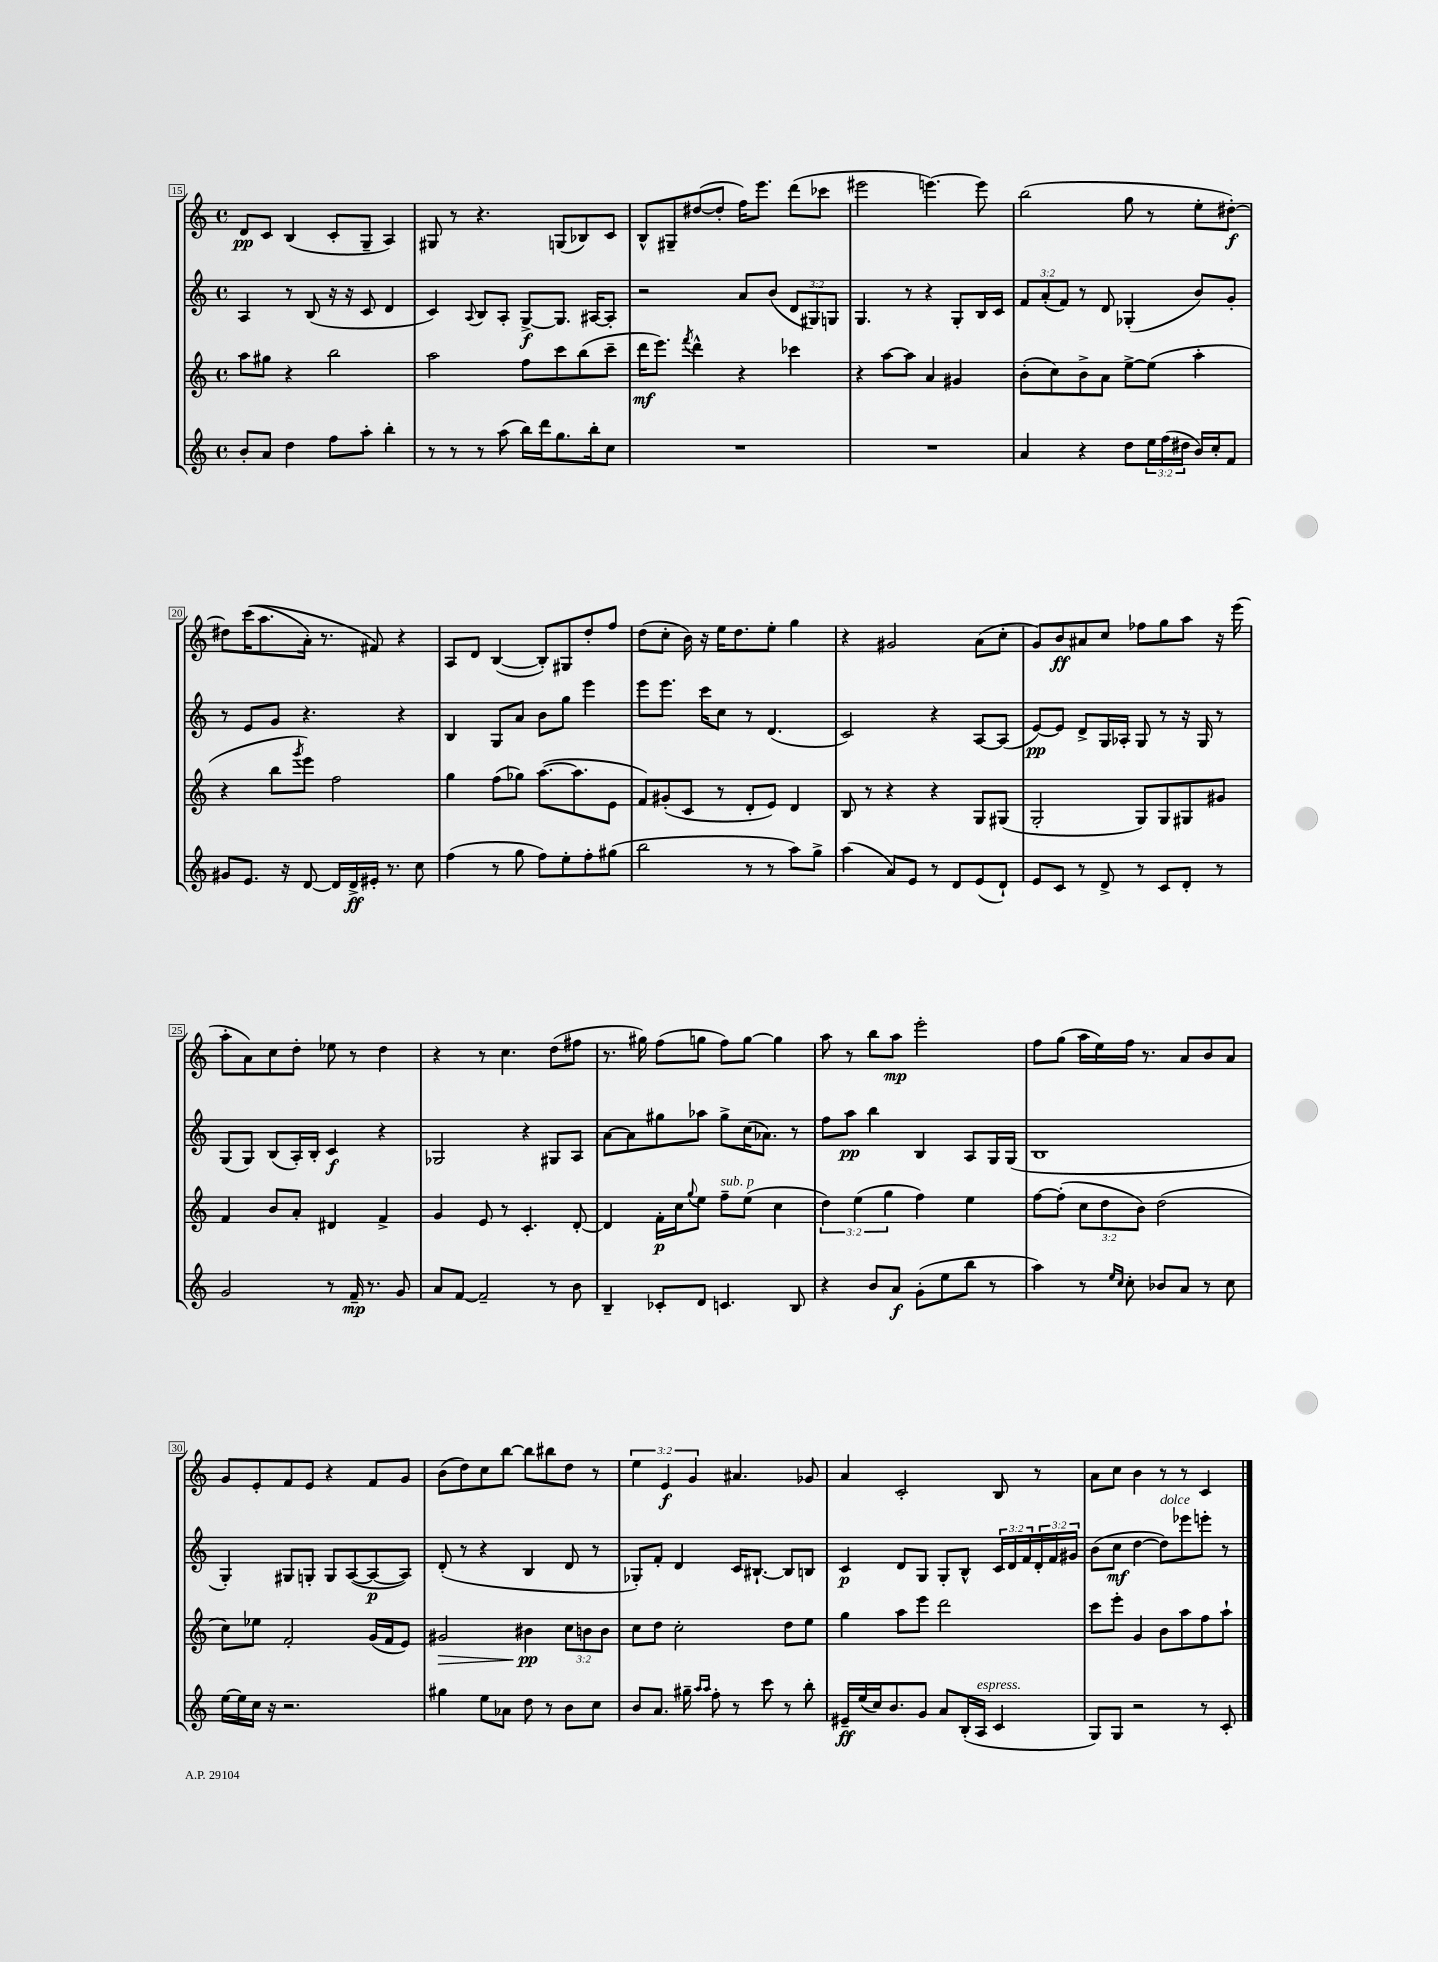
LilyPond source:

<<
\new StaffGroup <<
\new Staff = "s0" {
    \clef treble \key c \major \defaultTimeSignature \time 4/4 \override Staff.TupletNumber.text = #tuplet-number::calc-fraction-text
    d'8\pp c'8 b4( c'8-. g8-- a4) |
    gis8 r8 r4. g8( bes8) c'8 |
    b8-^ gis8-- dis''8~( dis''8-. f''16) e'''8. d'''8( ces'''8 |
    eis'''2 e'''4.~) e'''8 |
    b''2( g''8 r8 e''8-. dis''8~-.\f) |
    dis''8 c'''16(\( a''8. a'16-.) r8. fis'8\) r4 |
    a8 d'8 b4~( b8-.) gis8 d''8-. f''8 |
    d''8( c''8-. b'16) r16 e''16 d''8. e''8-. g''4 |
    r4 gis'2 a'8( c''8-. |
    g'8) b'8\ff ais'8 c''8 fes''8 g''8 a''8 r16 e'''16( |
    a''8-. a'8) c''8 d''8-. ees''8 r8 d''4 |
    r4 r8 c''4. d''8( fis''8 |
    r8. gis''16) f''8( g''8 f''8) g''8~ g''4 |
    a''8 r8 b''8 a''8\mp e'''2-. |
    f''8 g''8( a''16 e''16) f''16 r8. a'8 b'8 a'8 |
    g'8 e'8-. f'8 e'8 r4 f'8 g'8 |
    b'8( d''8) c''8 b''8~ b''8 bis''8 d''8 r8 |
    \tuplet 3/2 { e''4 e'4\f g'4 } ais'4. ges'8 |
    a'4 c'2-. b8 r8 |
    a'8 c''8 b'4 r8 r8 c'4 \bar "|." |
}
\new Staff = "s1" {
    \clef treble \key c \major \defaultTimeSignature \time 4/4 \override Staff.TupletNumber.text = #tuplet-number::calc-fraction-text
    a4 r8 b8( r16 r16 c'8 d'4 |
    c'4) \appoggiatura { a8 } b8 a8-. g8~->\f g8. ais16~ ais8-. |
    r2 a'8 b'8( \tuplet 3/2 { d'8 gis8) g8 } |
    g4. r8 r4 g8-. b16 c'16 |
    \tuplet 3/2 { f'8 a'8-.( f'8) } r8 d'8 ges4-.( b'8) g'8-. |
    r8 e'8 g'8 r4. r4 |
    b4 g8 a'8 b'8 g''8 e'''4 |
    e'''8 e'''8. c'''16 c''8 r8 d'4.( |
    c'2) r4 a8~ a8( |
    e'8~\pp) e'8 d'8-> g16 aes16-. g8 r8 r16 g16 r8 |
    g8( g8) b8( a16-.) b16-. c'4\f r4 |
    ges2 r4 gis8 a8 |
    a'8~ a'8 gis''8 aes''8 gis''8-> c''16( aes'8.) r8 |
    f''8 a''8\pp b''4 b4 a8 g16 g16( |
    b1 |
    g4-.) gis8 g8-. g8 a8~( a8~\p a8) |
    d'8-.( r8 r4 b4 d'8 r8 |
    ges8-.) f'8-. d'4 c'16 bis8.~-! bis8 b8 |
    c'4\p d'8 g8 g8-. b8-^ \tuplet 3/2 { c'16 d'16 f'16 } \tuplet 3/2 { d'16-. f'16 gis'16 } |
    b'8( c''8\mf d''4~ d''8^\markup { \italic "dolce" }) ees'''8 e'''8-. r8 \bar "|." |
}
\new Staff = "s2" {
    \clef treble \key c \major \defaultTimeSignature \time 4/4 \override Staff.TupletNumber.text = #tuplet-number::calc-fraction-text
    a''8 gis''8 r4 b''2 |
    a''2 f''8 c'''8 b''8( c'''8-- |
    d'''16\mf e'''8.) \acciaccatura { f'''8 } d'''4-^ r4 ces'''4 |
    r4 a''8~ a''8 a'4 gis'4 |
    b'8-.( c''8) b'8-> a'8 e''8~-> e''8( a''4-. |
    r4 b''8 \acciaccatura { g'''8 } e'''8) f''2 |
    g''4 f''8( ges''8) a''8.~( a''8. e'8 |
    f'8) gis'8-.( c'8 r8 d'8-. e'8) d'4 |
    b8 r8 r4 r4 g8 gis8( |
    g2-. g8) g8 gis8 gis'8 |
    f'4 b'8 a'8-. dis'4 f'4-> |
    g'4 e'8 r8 c'4.-. d'8~-. |
    d'4 f'16-.\p c''16 \appoggiatura { g''8 } e''8 f''8--^\markup { \italic "sub. p" } e''8( c''4 |
    \tuplet 3/2 { d''4) e''4( g''4 } f''4) e''4 |
    f''8~ f''8-.( \tuplet 3/2 { c''8 d''8 b'8) } d''2( |
    c''8) ees''8 f'2-. g'16( f'16 e'8) |
    gis'2\> bis'4\pp\! \tuplet 3/2 { c''8 b'8 b'8 } |
    c''8 d''8 c''2-. d''8 e''8 |
    g''4 a''8 e'''8 d'''2 |
    c'''8 e'''8-. g'4 b'8 a''8 f''8 a''8-! \bar "|." |
}
\new Staff = "s3" {
    \clef treble \key c \major \defaultTimeSignature \time 4/4 \override Staff.TupletNumber.text = #tuplet-number::calc-fraction-text
    b'8-. a'8 d''4 f''8 a''8-. b''4-. |
    r8 r8 r8 a''8( b''16) d'''16 g''8. b''16-. c''8 |
    R1 |
    R1 |
    a'4 r4 d''8 \tuplet 3/2 { e''16 f''16( dis''16 } b'16) c''16-. f'8 |
    gis'8 e'8. r16 d'8~ d'16 d'16->\ff eis'16-. r8. c''8 |
    f''4( r8 g''8 f''8) e''8-. f''8-. gis''8( |
    b''2 r8 r8 a''8) g''8-> |
    a''4( a'8) e'8 r8 d'8 e'8( d'8-!) |
    e'8 c'8 r8 d'8-> r8 c'8 d'8-. r8 |
    g'2 r8 f'16--\mp r8. g'8 |
    a'8 f'8~ f'2-- r8 b'8 |
    b4-- ces'8-. d'8 c'4. b8 |
    r4 b'8 a'8\f g'8-.( e''8 b''8 r8 |
    a''4) r8 \grace { e''16 c''16 } c''8-. bes'8 a'8 r8 c''8 |
    e''16~ e''16 c''16 r16 r2. |
    gis''4 e''8 aes'8 d''8 r8 b'8 c''8 |
    b'8 a'8. gis''16-- \grace { a''16 a''16 } f''8-. r8 c'''8 r8 b''8-. |
    eis'16--\ff e''16( c''16) b'8. g'8 a'8 b16-.( a16^\markup { \italic "espress." } c'4 |
    g8) g8 r2 r8 c'8-. \bar "|." |
}
>>
>>
\layout { \context { \Score currentBarNumber = #15 \override BarNumber.stencil = #(make-stencil-boxer 0.1 0.3 ly:text-interface::print) } }
